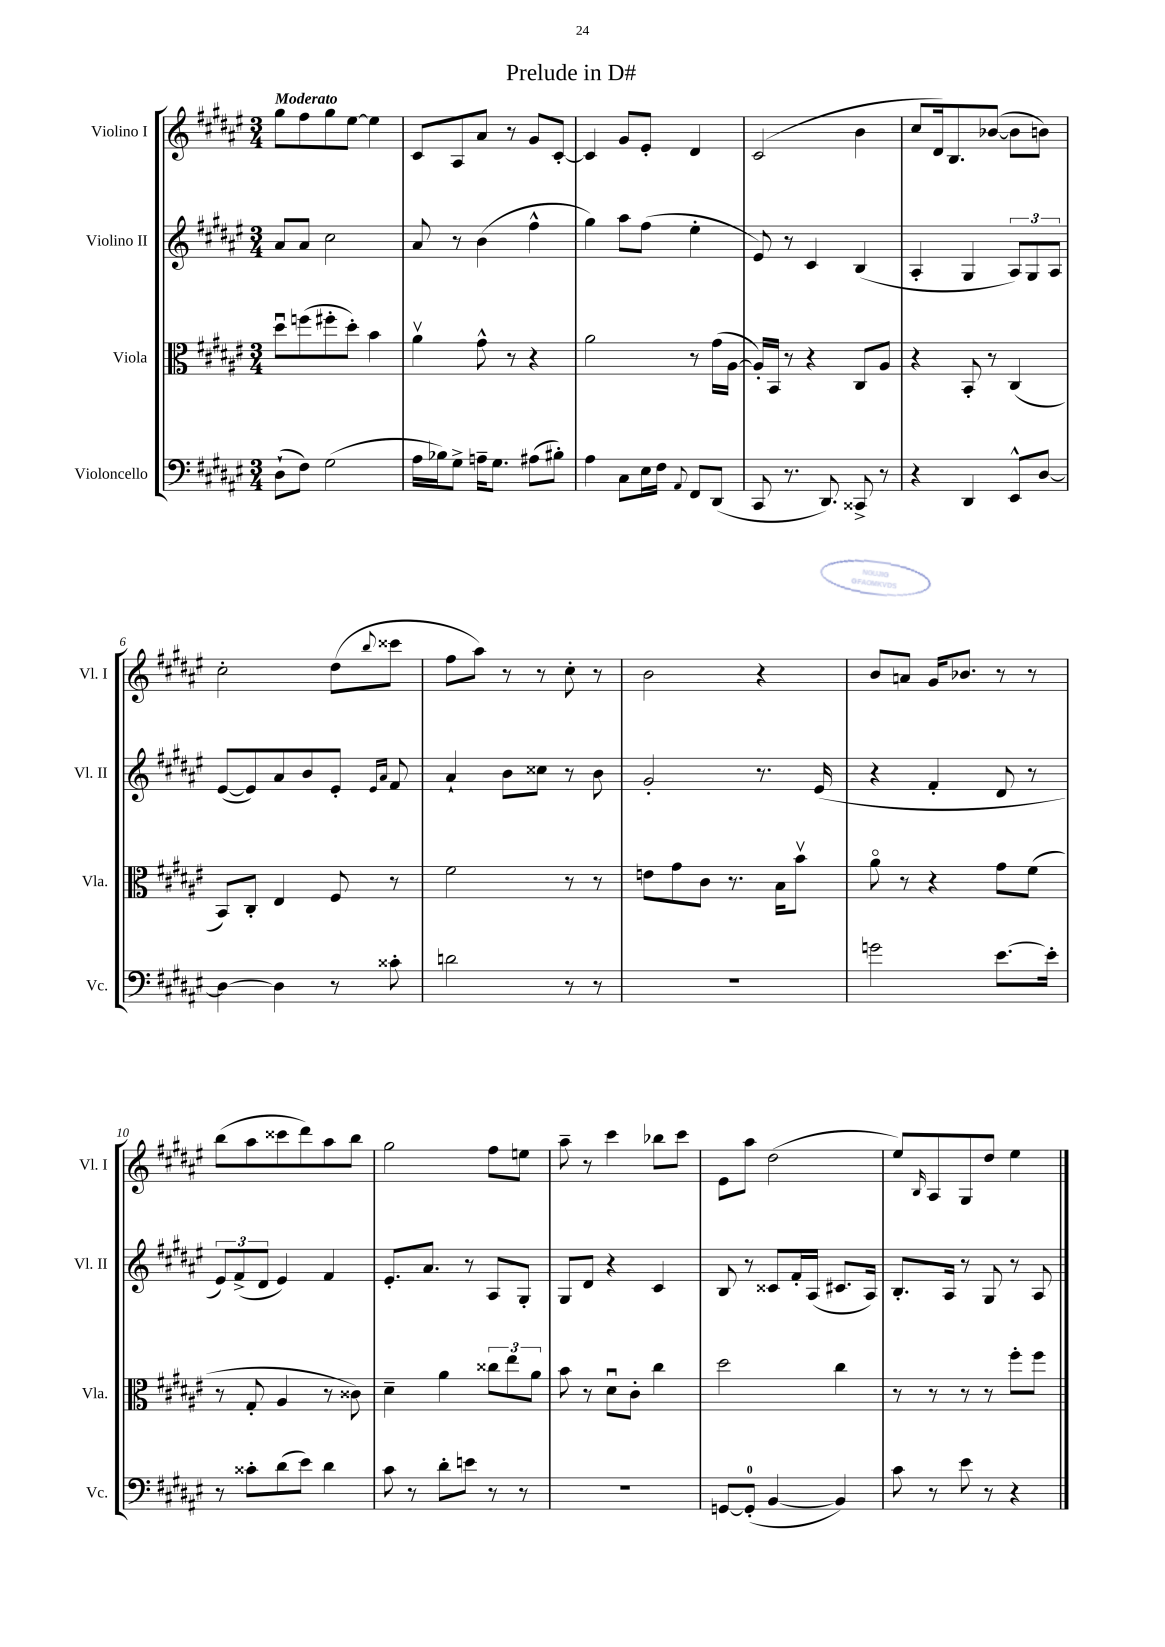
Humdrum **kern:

**kern	**kern	**kern	**kern
*staff4	*staff3	*staff2	*staff1
*clefF4	*clefC3	*clefG2	*clefG2
*k[f#c#g#d#a#e#]	*k[f#c#g#d#a#e#]	*k[f#c#g#d#a#e#]	*k[f#c#g#d#a#e#]
*M3/4	*M3/4	*M3/4	*M3/4
(8D#`	8dd#u	8a#	8gg#
8F#)	(8ff	8a#	8ff#
(2G#	8ff#'	2cc#	8gg#
.	8dd#')	.	[8ee#
.	4b	.	4ee#]
=	=	=	=
16A#	4a#v	8a#	8c#
16B-)	.	.	.
8G#^	.	8r	8A#
16A~	8g#^^	(4b	8a#
8.G#	.	.	.
.	8r	.	8r
(8A#	4r	4ff#^^	8g#
8B#')	.	.	[8c#'
=	=	=	=
4A#	2a#	4gg#)	4c#]
8C#	.	8aa#	8g#
16E#	.	(8ff#	8e#'
16F#	.	.	.
8qqAA#	.	.	.
8FF#	8r	4ee#'	4d#
(8DD#	(16g#	.	.
.	[16A#	.	.
=	=	=	=
8CC#	16A#'])	8e#)	(2c#
.	16BB	.	.
8.r	8r	8r	.
.	4r	4c#	.
8.DD#)	.	.	.
8CC##^	8C#	(4B	4b
8r	8A#	.	.
=	=	=	=
4r	4r	4A#'	8cc#
.	.	.	16d#)
.	.	.	8.B
4DD#	8BB'	4G#	.
.	8r	.	([8b-
8EE#^^	(4C#	12A#)	8b-]
.	.	12G#	.
[8D#	.	.	8b)
.	.	12A#	.
=	=	=	=
4D#_	8BB)	([8e#	2cc#'
.	8C#'	8e#])	.
4D#]	4E#	8a#	.
.	.	8b	.
8r	8F#	8e#'	(8dd#
.	.	16qqe#	.
.	.	16qqa#	8qqbb
8c##'	8r	8f#	8ccc##
=	=	=	=
2d	2f#	4a#`	8ff#
.	.	.	8aa#)
.	.	8b	8r
.	.	8cc##	8r
8r	8r	8r	8cc#'
8r	8r	8b	8r
=	=	=	=
2.r	8e	2g#'	2b
.	8g#	.	.
.	8c#	.	.
.	8.r	.	.
.	.	8.r	4r
.	16B	.	.
.	8bv	.	.
.	.	(16e#	.
=	=	=	=
2g	8a#o	4r	8b
.	8r	.	8a
.	4r	4f#'	16g#
.	.	.	8.b-
[8.e#	8g#	8d#	8r
.	(8f#	8r	8r
16e#']	.	.	.
=	=	=	=
8r	8r	12e#)	(8bb
.	.	(12f#^	.
8c##'	8G#'	.	8aa#
.	.	12d#	.
(8d#	4A#	4e#)	8ccc##
8e#)	.	.	8ddd#)
4d#	8r	4f#	8aa#
.	8c##)	.	8bb
=	=	=	=
8c#	4d#~	8.e#'	2gg#
8r	.	.	.
.	.	8.a#	.
8d#'	4a#	.	.
8e	.	8r	.
8r	12cc##	8A#	8ff#
.	12ee#	.	.
8r	.	8G#'	8ee
.	12a#	.	.
=	=	=	=
2.r	8b	8G#	8aa#~
.	8r	8d#	8r
.	8d#u	4r	4ccc#
.	8c#'	.	.
.	4cc#	4c#	8bb-
.	.	.	8ccc#
=	=	=	=
[8GG	2dd#	8B	8e#
(8GG']	.	8r	8aa#
[4BB	.	8c##	(2dd#
.	.	16f#'	.
.	.	(16A#	.
4BB])	4cc#	8.c#	.
.	.	16A#)	.
=	=	=	=
8c#	8r	8.B'	8ee#)
.	.	.	16qqB
8r	8r	.	8A#
.	.	16A#	.
8e#	8r	8r	8G#
8r	8r	8G#	8dd#
4r	8ff#'	8r	4ee#
.	8ff#	8A#	.
==	==	==	==
*-	*-	*-	*-
